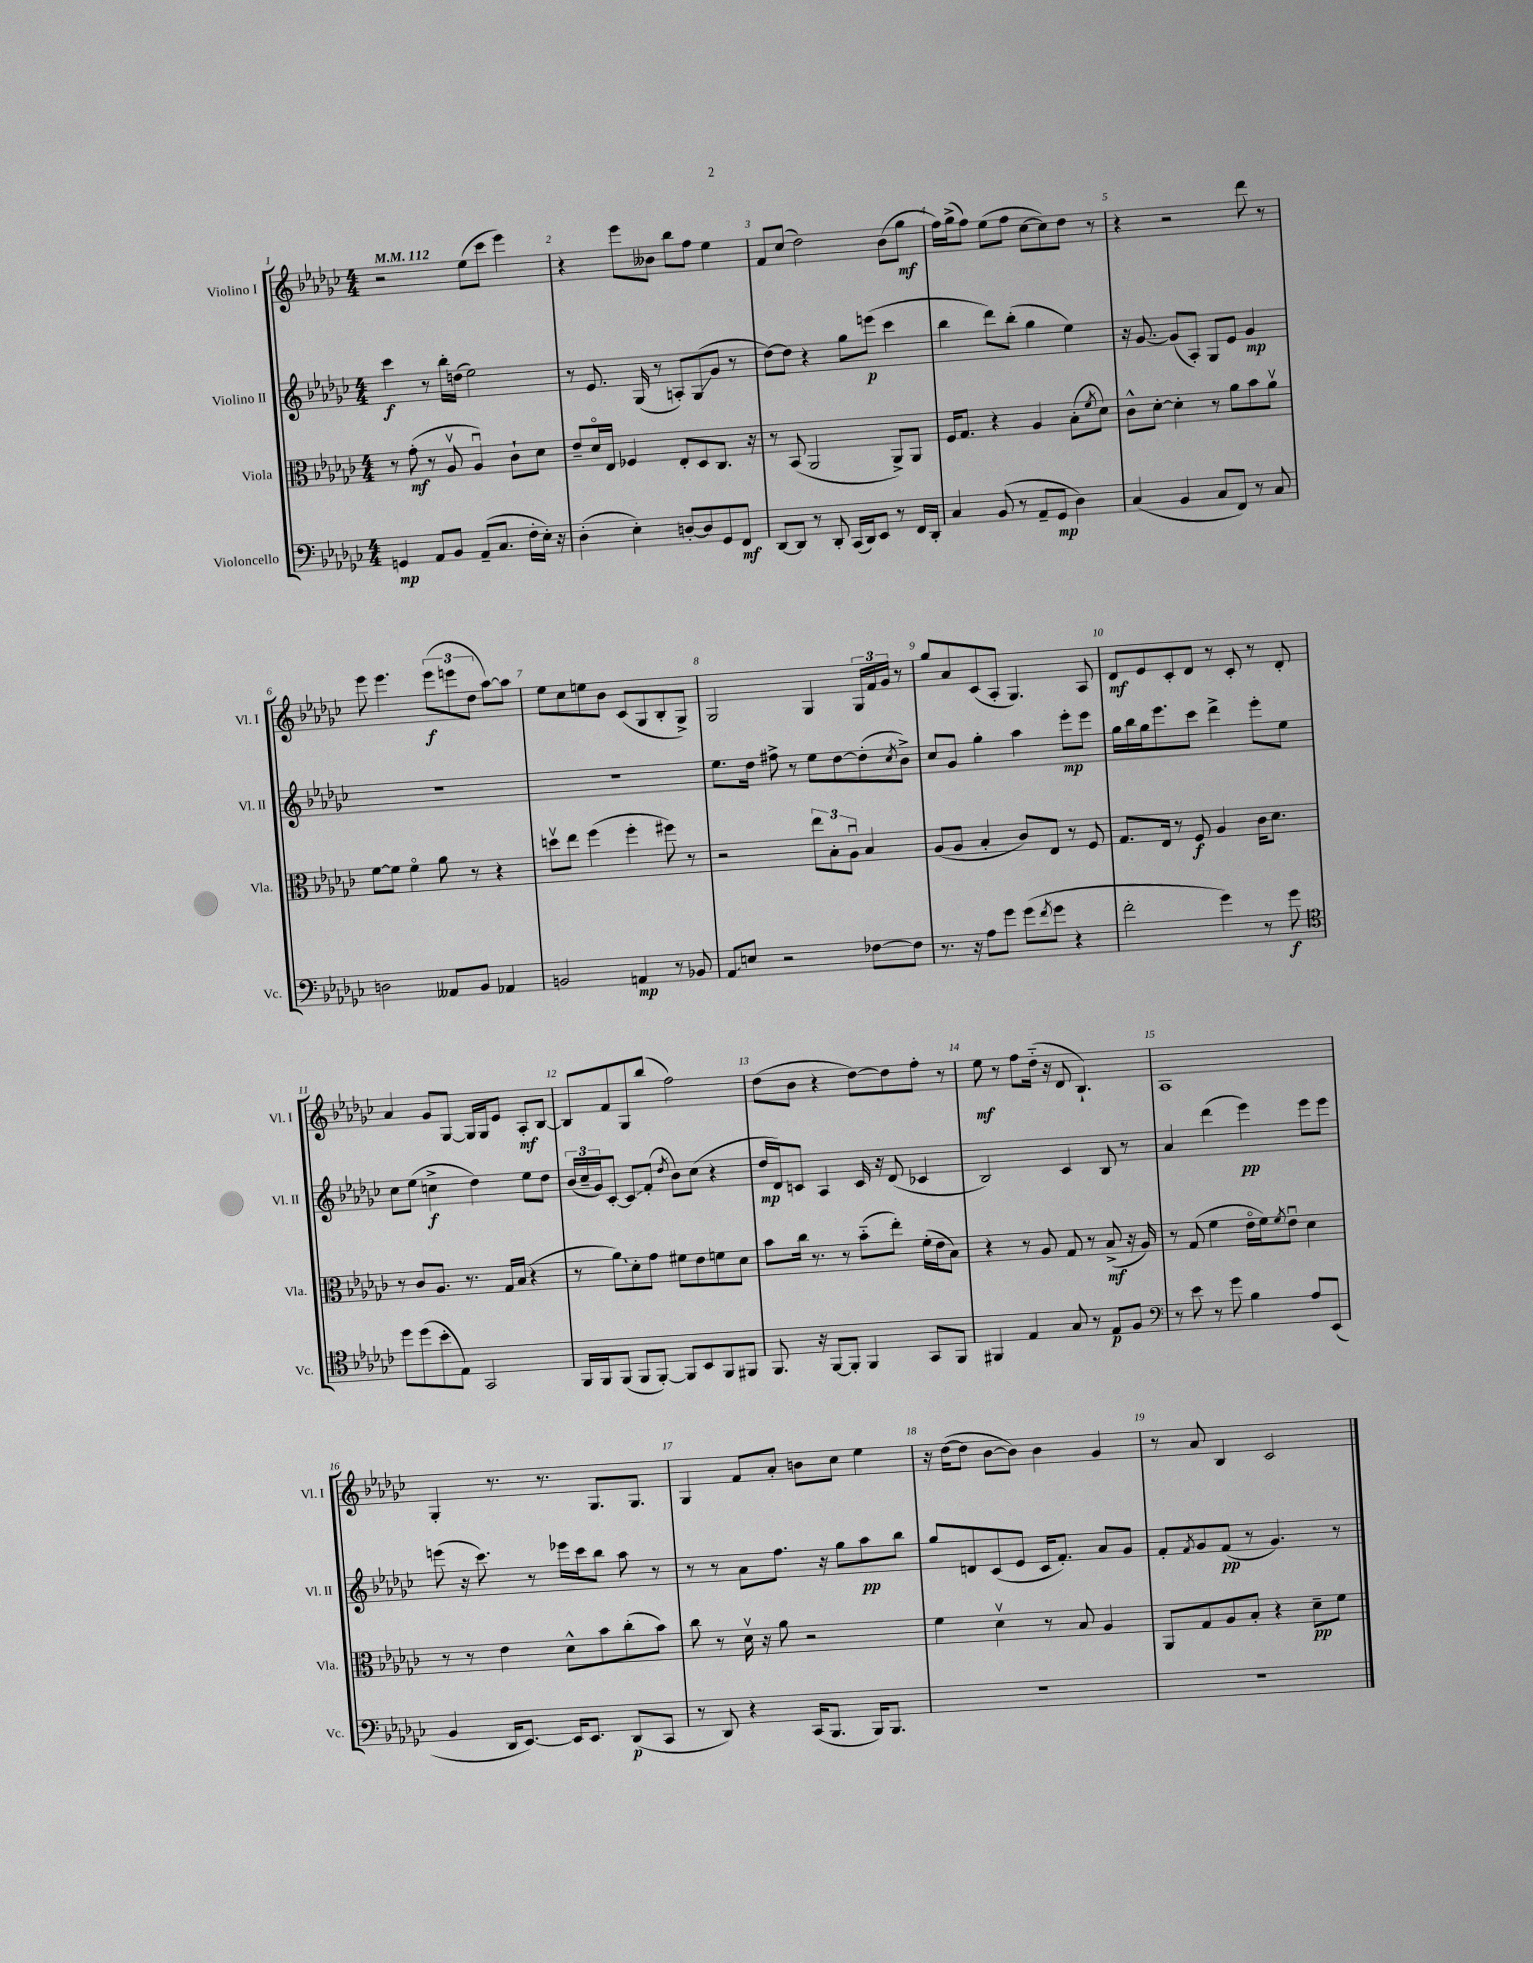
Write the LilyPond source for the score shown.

<<
\new StaffGroup <<
\new Staff = "s0" \with { instrumentName = "Violino I" shortInstrumentName = "Vl. I" } {
    \clef treble \key ges \major \numericTimeSignature \time 4/4 \tempo 4 = 112
    r2 ees''8( ces'''8 ees'''4) |
    r4 ees'''8 beses'8 bes''8 f''8 ees''4 |
    f'8 ces''8( des''2) bes'8( ges''8\mf |
    f''16) ges''16->( f''8) ees''8( f''8 ces''8~ ces''8) des''8 r8 |
    r4 r2 des'''8 r8 |
    ees'''8 ees'''4. \tuplet 3/2 { ees'''8\f( e'''8 des''8 } aes''8~) aes''8 |
    ees''8 ces''8 e''8 bes'8 ces'8( ges8 bes8-. ges8->) |
    ges2 ges4 \tuplet 3/2 { ges16 f'16 ges'16 } r8 |
    ges''8 aes'8 ces'8( aes8-. ges4.) aes8 |
    des'8\mf ees'8 ces'8-. des'8 r8 ces'8-. r8 des'8-. |
    aes'4 ges'8 ges8~ ges16 ges16 ees'8 aes8-.\mf bes8~ |
    bes8 f'8 ges8 bes''8( f''2) |
    des''8( bes'8 r4 des''8~) des''8 f''8-. r8 |
    ees''8\mf r8 f''8 des''16-_( r16 des'8 bes4.-!) |
    aes1 |
    ges4-. r8. r8. ges8. ges8. |
    ges4 f'8 aes'8-. b'8 ces''8 ees''4 |
    r16 des''16~( des''8 bes'8~ bes'8) bes'4 ges'4 |
    r8 aes'8 bes4 ces'2 \bar "|." |
}
\new Staff = "s1" \with { instrumentName = "Violino II" shortInstrumentName = "Vl. II" } {
    \clef treble \key ges \major \numericTimeSignature \time 4/4
    ces'''4\f r8 bes''16-. d''16( ees''2) |
    r8 ees'8. ges16( r8 a8-.) ges8\glissando( ges'8 r8 |
    des''8~) des''8 r4 ges''8 e'''8\p( ces'''4 |
    bes''4 des'''8) bes''8-.( ges''4 ees''4) |
    r16 ges'8.~ ges'8( aes8-.) ges8 ees'8 ges'4\mp |
    R1 |
    R1 |
    ees''8. des''16 fis''8-> r8 ees''8 des''8~ des''8-.( \acciaccatura { ces''8 } bes'8->) |
    ces''8 ges'8 ges''4-. aes''4 ees'''8-.\mp ees'''8 |
    ges''16 bes''16 ges''16 ees'''8. ces'''8 des'''4-> ees'''8-. ees''8 |
    ces''8 ees''8( c''4->\f des''4) ees''8 des''8 |
    \tuplet 3/2 { bes'16( ces''16-- ges'16) } ces'8~-. ces'8\glissando f'8-.( \acciaccatura { des''8 } bes'8) ces''8( r4 |
    des''16\mp des'16) c'8 aes4 c'16 r16 des'8( ces'4 |
    bes2) ces'4 bes8 r8 |
    aes'4 des'''4( ees'''4\pp) ees'''8 ees'''8 |
    e'''8( r16 ces'''8.) r8 ees'''16 ces'''16 bes''8 aes''8 r8 |
    r8 r8 aes'8 f''8. r16 ges''8 aes''8\pp bes''8 |
    ges''8 d'8 ces'8( ees'8 ces'16 f'8.-.) aes'8 ges'8 |
    f'8-. \acciaccatura { f'8 } ges'8 f'8\pp( r8 ges'4.) r8 \bar "|." |
}
\new Staff = "s2" \with { instrumentName = "Viola" shortInstrumentName = "Vla." } {
    \clef alto \key ges \major \numericTimeSignature \time 4/4
    r8 ges'8-.\mf( r8 aes8\upbow aes4\downbow) ces'8-! des'8 |
    ees'8-- des'16\flageolet ees16 fes4 ees8-. des8 ces8. r16 |
    r8 bes,8( aes,2 aes,8->) aes,8 |
    f16 ges8. r4 aes4 bes8-.( \acciaccatura { f'8 } des'8) |
    ces'8-^ des'8~-. des'4-. r8 aes'8 bes'8 aes'8\upbow |
    f'8~ f'8 f'4\flageolet aes'8 r8 r4 |
    d''8\upbow ees''8 f''4( f''4-. fis''8) r8 |
    r2 \tuplet 3/2 { ees''8 bes8-. aes8\downbow } bes4 |
    aes8( aes8 bes4-. ces'8) ees8 r8 f8 |
    ges8. ees16 r8 f8\f aes4 ces'16 des'8. |
    r8 ces'8 aes8. r8. ges16 bes16( r4 |
    r8 \once \override Glissando.style = #'zigzag aes'8\glissando) des'8-. ges'8 fis'8 ees'8 f'8 des'8 |
    bes'8 ces''16 r8. r8 bes'8-_( ees''8-.) f'16-.( ees'16 bes8) |
    r4 r8 aes8 ges8 r8 bes8->\mf( r16 aes16) |
    r8 ges8( f'4 ees'16\flageolet f'16) \acciaccatura { f'8 } ees'8\downbow des'4 |
    r8 r8 ees'4 des'8-^ bes'8 ces''8-.( bes'8) |
    ces''8 r8 des'16\upbow r16 aes'8 r2 |
    f'4 des'4\upbow r8 bes8 aes4 |
    aes,8 ges8 aes8 bes8-. r4 des'8--\pp f'8 \bar "|." |
}
\new Staff = "s3" \with { instrumentName = "Violoncello" shortInstrumentName = "Vc." } {
    \clef bass \key ges \major \numericTimeSignature \time 4/4
    g,4\mp aes,8 bes,8 aes,8--( ces8. f16-. ees16-.) r16 |
    des4-.( ees4-.) d8~-. d8 ges,8 f,8\mf |
    des,8~ des,8 r8 des,8-. ces,16( des,16) ees,8 r8 f,16 des,16-. |
    ces4 bes,8( r8 aes,8-- ges,8\mp des4) |
    ces4( bes,4 ces8 f,8) r8 ces8 |
    d2 aeses,8 bes,8 aes,4 |
    b,2 a,4\mp r8 bes,8 |
    aes,8\glissando e8 r2 fes8~ fes8 |
    r8. r16 aes8 ges'8 ges'8( \acciaccatura { f'8 } ges'8 r4 |
    f'2-. ges'4) r8 ges'8\f |
    \clef tenor des''8 des''8( bes'8-. ees8) ges,2 |
    f,16 f,16 f,8( f,8 f,8~-.) f,8 bes,8 f,8 fis,8 |
    f,8. r16 f,8~ f,8-. f,4 ges,8 f,8 |
    fis,4 ees4 ges8 r8 ees8\p f8 |
    \clef bass r8 ees'8 r8 ges'8 bes4 aes8 ees,8( |
    bes,4 des,16 ees,8.~) ees,16 ees,8. des,8\p( ces,8 |
    r8 des,8) r4 ces,16( bes,,8. bes,,16) bes,,8. |
    R1 |
    R1 \bar "|." |
}
>>
>>
\layout { \context { \Score \override BarNumber.break-visibility = ##(#f #t #t) barNumberVisibility = #all-bar-numbers-visible } }
